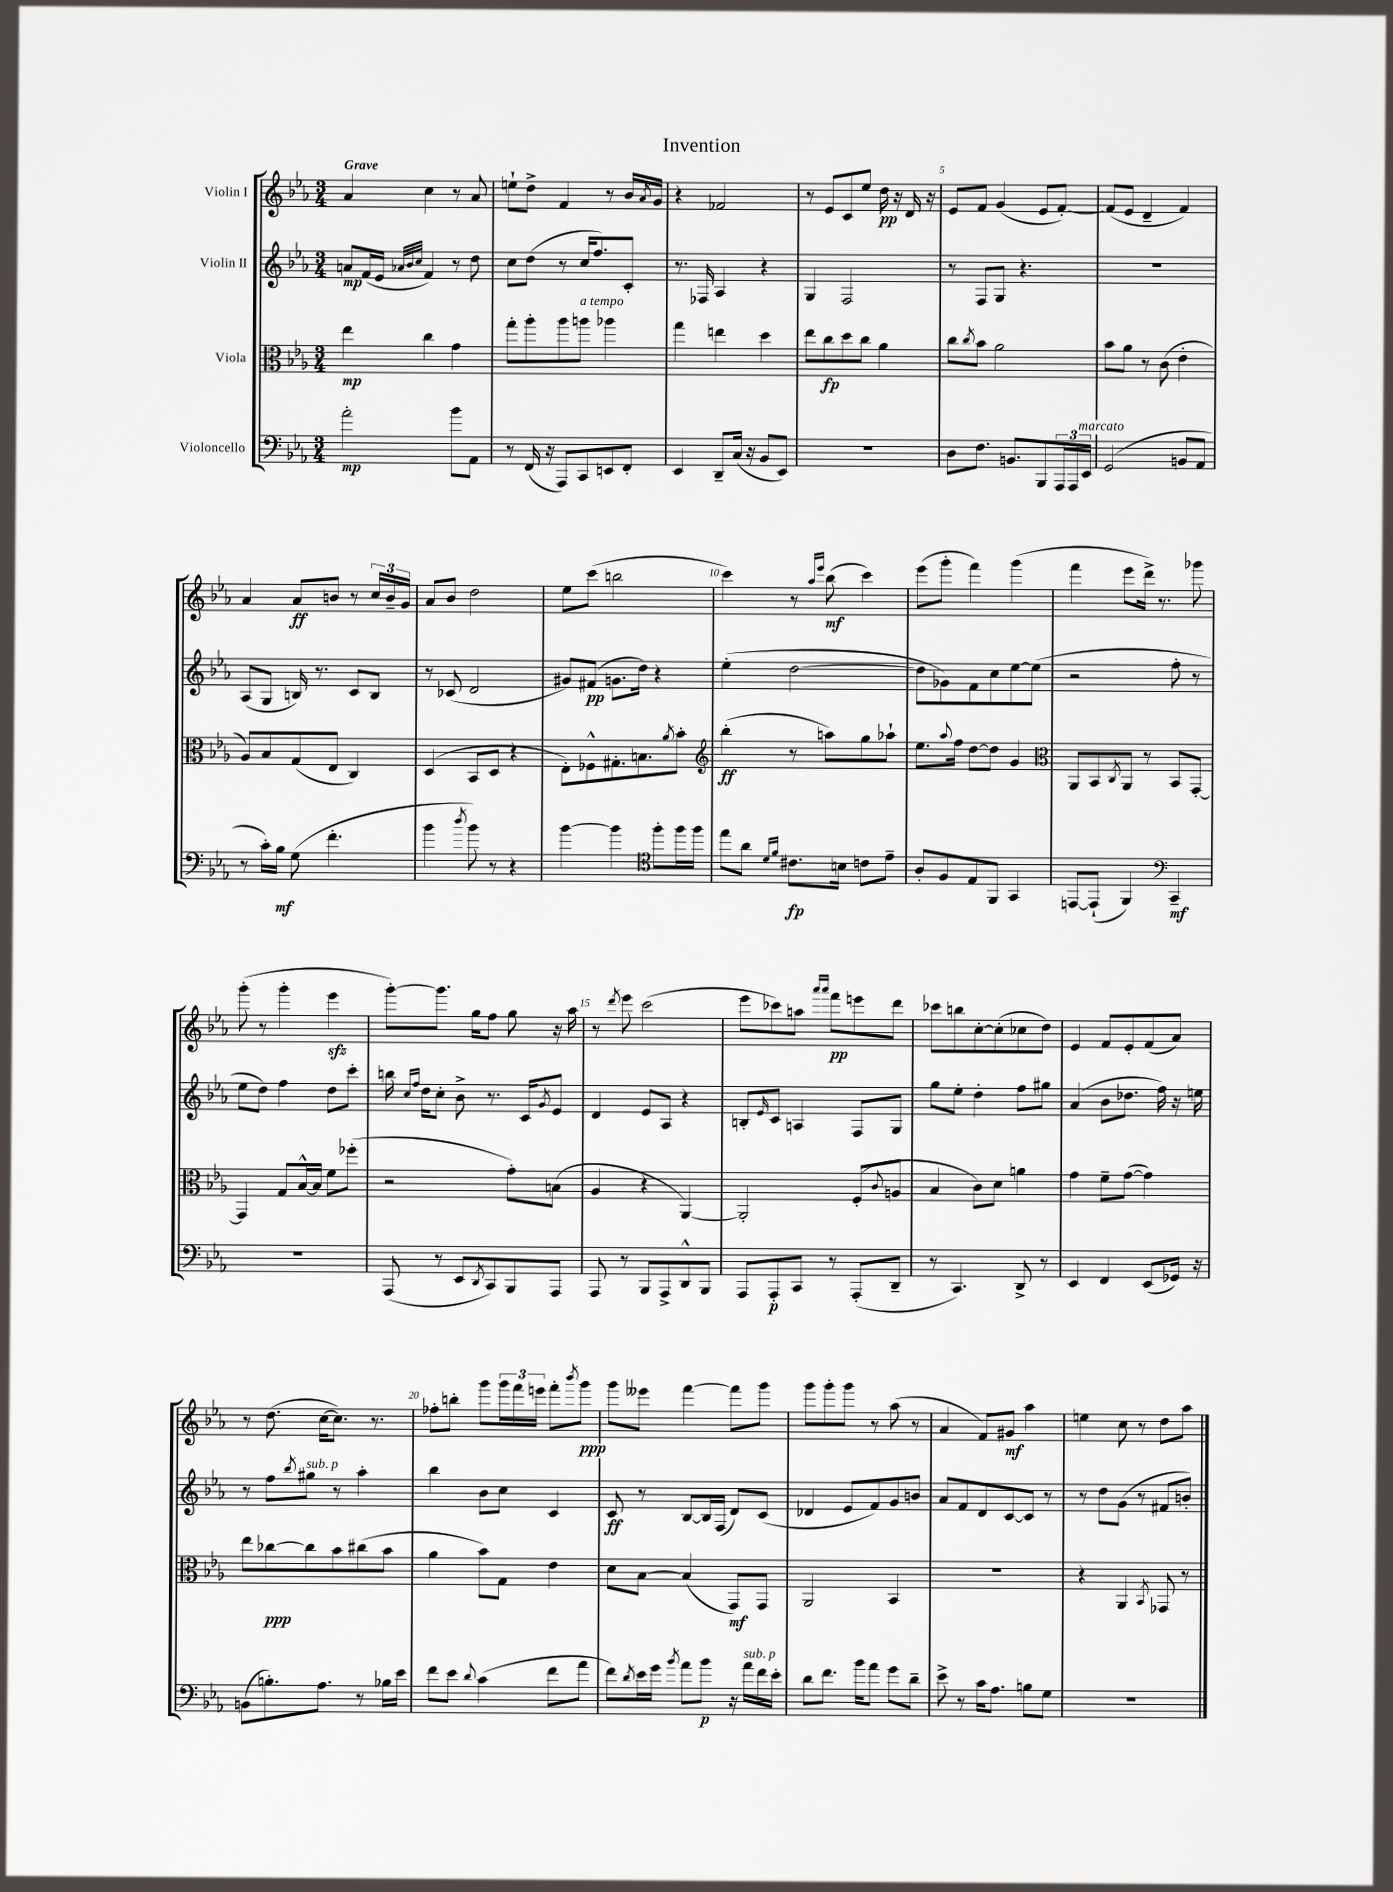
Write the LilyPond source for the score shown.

\header { title = "Invention" }
<<
\new StaffGroup <<
\new Staff = "s0" \with { instrumentName = "Violin I" } {
    \clef treble \key ees \major \numericTimeSignature \time 3/4 \tempo "Grave"
    aes'4 c''4 r8 aes'8 |
    e''8-! d''8-> f'4 r8 bes'16 \acciaccatura { aes'8 } g'16 |
    r4 fes'2 |
    r8 ees'8 c'8 ees''8 d''16\pp r16 d'16 r16 |
    ees'8 f'8 g'4( ees'8 f'8~-.) |
    f'8( ees'8 d'4-- f'4) |
    aes'4 aes'8\ff b'8 r8 \tuplet 3/2 { c''16 b'16-- g'16 } |
    aes'8 bes'8 d''2 |
    ees''8 c'''8( b''2 |
    c'''4) r8 \grace { aes''16 ees'''16 } bes''8\mf( c'''4) |
    ees'''8( g'''8-. f'''4) g'''4( |
    f'''4 ees'''8 d'''16->) r8. ges'''8 |
    g'''8-.( r8 g'''4-. ees'''4\sfz |
    g'''8~-.) g'''8. g''16 f''8 g''8 r16 aes''16 |
    r8 \acciaccatura { d'''8 } ees'''8 c'''2( |
    ees'''8 ces'''8) a''8 \grace { aes'''16 aes'''16 } f'''8\pp e'''8 d'''8 |
    ces'''8 b''8 c''8~-. c''8-.( ces''8 d''8) |
    ees'4 f'8 ees'8-. f'8( aes'8) |
    r8 d''8.( c''16~ c''8.) r8. |
    fes''8-. b''8-. g'''8 \tuplet 3/2 { g'''16 f'''16 e'''16 } f'''8-. \acciaccatura { bes'''8 } g'''8\ppp |
    g'''8 eeses'''8 f'''4~ f'''8 g'''8 |
    g'''8 g'''8-. g'''8 r8 aes''8( r8 |
    aes'4 f'8) gis'8\mf aes''4 |
    e''4 c''8 r8 d''8 aes''8 \bar "|." |
}
\new Staff = "s1" \with { instrumentName = "Violin II" } {
    \clef treble \key ees \major \numericTimeSignature \time 3/4
    a'8\mp f'16( ees'16 \grace { aes'32 bes'32 c''32 } f'4) r8 d''8 |
    c''8 d''8( r8 c''16 f''8.) c'8-. |
    r8. fes16 aes4 r4 |
    g4 f2 |
    r8 f8 g8 r4. |
    R2. |
    aes8( g8 b16) r8. c'8 b8 |
    r8 ces'8( d'2 |
    gis'8) fis'8\pp( g'8. d''16) r4 |
    ees''4-.( d''2~ |
    d''8 ges'8) f'8 c''8 ees''8~ ees''8( |
    r2 f''8-. r8 |
    ees''8 d''8) f''4 d''8 c'''8-. |
    b''16 \grace { c''16 f''16 } d''16 c''8-. bes'8-> r8. c'16 \acciaccatura { g'8 } ees'8 |
    d'4 ees'8 aes8 r4 |
    b8-. \grace { ees'16 } c'8 a4 f8 g8 |
    g''8 ees''8-. d''4-. f''8 gis''8 |
    aes'4( bes'8 des''8. f''16) r16 e''16 |
    r8 f''8 \acciaccatura { bes''8 } gis''8^\markup { \italic "sub. p" } r8 aes''4-. |
    bes''4 bes'8 c''8 c'4 |
    c'8\ff r8 bes8~ bes16 f16( d'8) c'8( |
    des'4 ees'8 f'8) g'8 b'8 |
    aes'8 f'8 d'8 c'8~ c'8 r8 |
    r8 d''8 g'8( r8 fis'8 b'8-.) \bar "|." |
}
\new Staff = "s2" \with { instrumentName = "Viola" } {
    \clef alto \key ees \major \numericTimeSignature \time 3/4
    ees''4\mp c''4 g'4 |
    g''8-. aes''8-. aes''8 a''8^\markup { \italic "a tempo" } aes''4 |
    g''4 e''4 d''4 |
    ees''8 c''8\fp d''8 c''8 aes'4 |
    c''8 \acciaccatura { c''8 } bes'8 aes'2 |
    bes'8 aes'8 r8 c'8( ees'4-. |
    aes8) bes8 g8( ees8 c4) |
    d4( bes,8 d8 r4 |
    ees8-.) fes8-^ gis8.-. b8. \acciaccatura { aes'8 } bes'8-. |
    \clef treble bes''4-.\ff( r8 a''8) g''8 aes''8-! |
    ees''8. \appoggiatura { aes''8 } f''16 d''8~ d''8 g'4 |
    \clef alto aes,8 bes,8 \acciaccatura { c8 } aes,8 r8 bes,8 g,8~-. |
    g,4 g8 bes16~-^ bes16 f'8 fes''8-.( |
    r2 g'8-.) b8( |
    aes4 r4 aes,4~) |
    aes,2-. f8-.( \appoggiatura { c'8 } a8 |
    bes4 c'8) d'8 a'4 |
    g'4 f'8-- g'8~( g'4) |
    ees''8 ces''8~\ppp ces''8 bes'8 cis''8( bes'8 |
    aes'4 bes'8) g8 ees'4 |
    d'8 bes8~ bes4( g,8\mf) g,8 |
    aes,2 bes,4 |
    r2. |
    r4 aes,4 \acciaccatura { bes,8 } ges,8 r8 \bar "|." |
}
\new Staff = "s3" \with { instrumentName = "Violoncello" } {
    \clef bass \key ees \major \numericTimeSignature \time 3/4
    aes'2-.\mp bes'8 aes,8 |
    r8 f,16( r16 aes,,8) c,8 e,8 f,8-. |
    ees,4 d,8-- c16( r16 bes,8 ees,8) |
    R2. |
    d8 f8. b,8. bes,,8 \tuplet 3/2 { aes,,16 aes,,16 ees,16^\markup { \italic "marcato" } } |
    g,2( b,8 aes,8 |
    r8 c'16-.) bes16\mf g8( f'4.-. |
    bes'4 \acciaccatura { d''8 } bes'8) r8 r4 |
    bes'4~ bes'4 \clef tenor f''8-. f''16 f''16 |
    ees''8 aes'8 \grace { d'16 f'16 } cis'8.\fp b16 c'8 ees'8-- |
    aes8-. f8 ees8 f,8 g,4 |
    e,8~ e,8-!( f,4) \clef bass c,4--\mf |
    R2. |
    aes,,8( r8 ees,8 \acciaccatura { d,8 } c,8) bes,,8 aes,,8 |
    aes,,8 r8 bes,,8 aes,,8-> d,8-^ bes,,8 |
    aes,,8 aes,,8-.\p c,8 r8 aes,,8-.( d,8-- |
    r8 c,4.) d,8-> r8 |
    ees,4 f,4 ees,8( ges,16) r16 |
    b,8( b8.-.) aes8. r8 bes16 ees'16 |
    f'8 ees'8 \appoggiatura { d'8 } c'4( f'8 aes'8 |
    f'8) \acciaccatura { d'8 } ees'16 g'16 \acciaccatura { bes'8 } aes'8 bes'8\p r16 aes'16^\markup { \italic "sub. p" } f'16 ees'16-. |
    d'8 f'8. bes'16 aes'8 g'8 d'8-- |
    ees'8-> r8 c'16 aes8. b8 g8 |
    R2. \bar "|." |
}
>>
>>
\layout { \context { \Score \override BarNumber.break-visibility = ##(#f #t #t) barNumberVisibility = #(every-nth-bar-number-visible 5) } }
